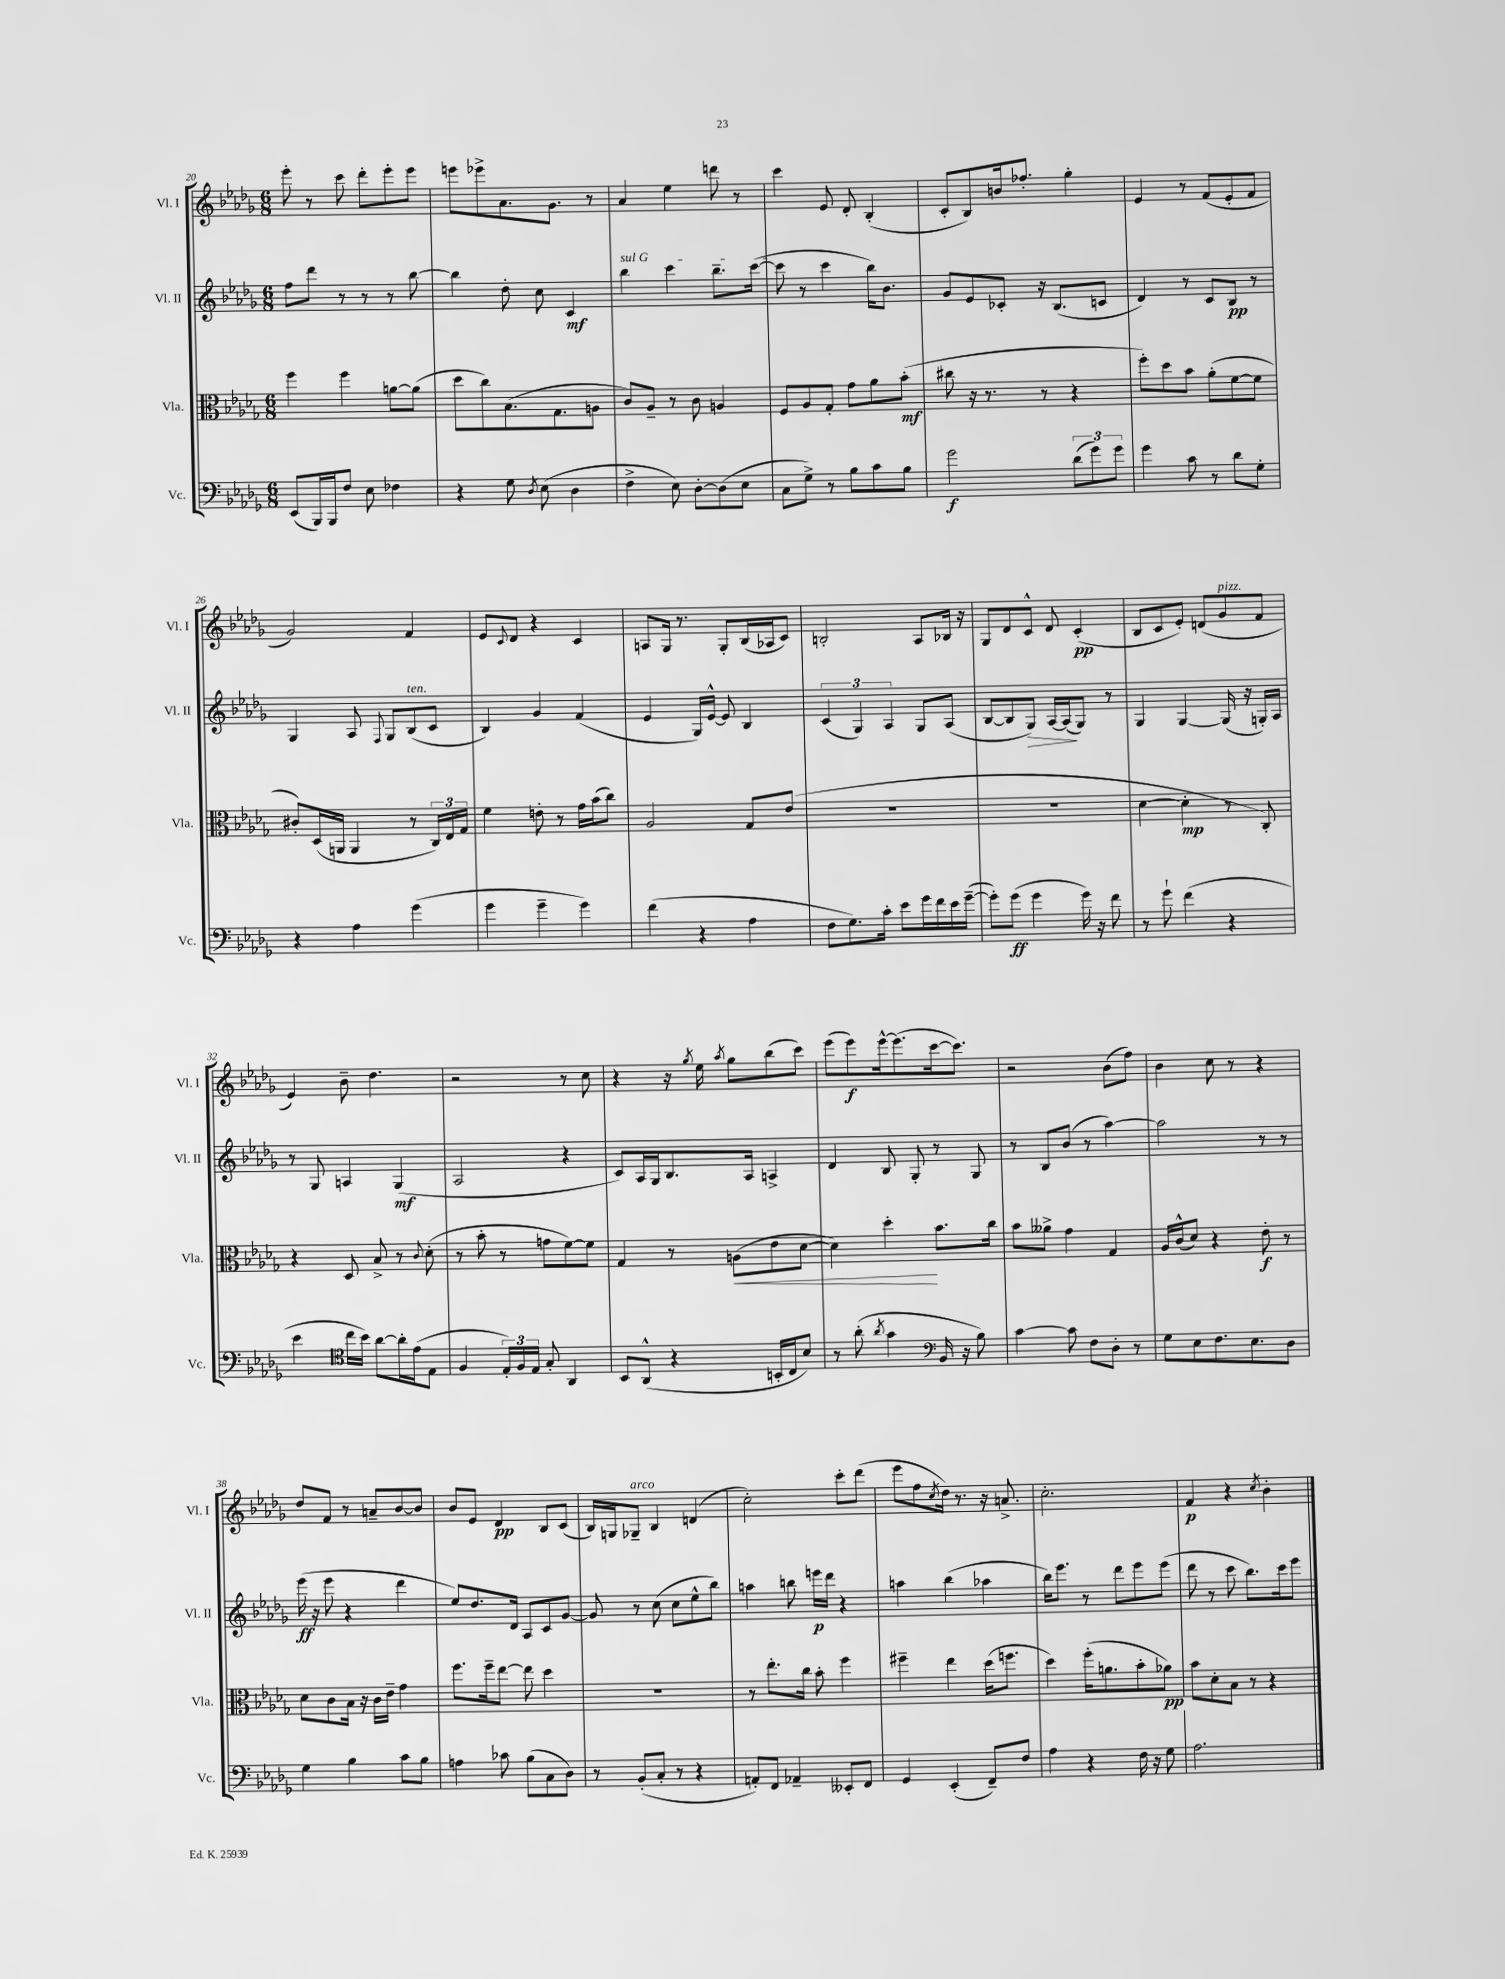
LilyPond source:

<<
\new StaffGroup <<
\new Staff = "s0" \with { instrumentName = "Vl. I" shortInstrumentName = "Vl. I" } {
    \clef treble \key des \major \numericTimeSignature \time 6/8
    ees'''8-. r8 c'''8 des'''8-. ees'''8-. ees'''8 |
    e'''8 ees'''8-> aes'8. ges'8. r8 |
    aes'4 ees''4 d'''8 r8 |
    c'''4 ees'8 des'8-. bes4-.( |
    c'8-. bes8) b'16 fes''8.-. ges''4-. |
    ees'4 r8 f'8( ees'8-. f'8 |
    ges'2) f'4 |
    ees'8 \appoggiatura { c'8 } des'8 r4 c'4 |
    a8 ges16 r8. ges8-. bes16( aes16 c'8) |
    b2-. aes8 bes16 r16 |
    ges8 des'8 c'8-^ des'8 c'4-.\pp( |
    bes8 c'8 ees'8-.) d'8( ges'8^\markup { \italic "pizz." } f'8 |
    ees'4) bes'8-- des''4. |
    r2 r8 c''8 |
    r4 r16 \acciaccatura { ges''8 } ees''16 \acciaccatura { aes''8 } ges''8 bes''8( c'''8) |
    ees'''8( ees'''8\f) ees'''16~-^ ees'''8.( c'''16~ c'''8.) |
    r2 bes'8( f''8) |
    bes'4 c''8 r8 r4 |
    des''8 f'8 r8 a'8-- bes'8~ bes'8 |
    bes'8 ees'8 des'4\pp bes8 c'8( |
    bes16) g16 ges8--^\markup { \italic "arco" } bes4 d'4( |
    c''2-.) c'''8-. des'''8( |
    ees'''8 f''8 \acciaccatura { c''8 } des''16) r8. r16 a'8.-> |
    c''2.-. |
    f'4\p r4 \acciaccatura { c''8 } bes'4-. \bar "|." |
}
\new Staff = "s1" \with { instrumentName = "Vl. II" shortInstrumentName = "Vl. II" } {
    \clef treble \key des \major \numericTimeSignature \time 6/8
    f''8 des'''8 r8 r8 r8 bes''8~ |
    bes''4 des''8-. c''8 c'4\mf |
    \once \override TextSpanner.bound-details.left.text = \markup { \italic "sul G" } bes''4\startTextSpan c'''4 bes''8.-- c'''16~( |
    c'''8\stopTextSpan r8 c'''4 bes''16) bes'8. |
    ges'8 ees'8 ces'8-. r16 bes8.( c'8 |
    des'4) r8 c'8 bes8\pp r8 |
    ges4 aes8 \appoggiatura { f8 } ges8 bes8^\markup { \italic "ten." }( c'8 |
    bes4) ges'4 f'4( |
    ees'4 ges16) ees'16~-^ ees'8 bes4 |
    \tuplet 3/2 { c'4( ges4) aes4 } ges8 aes8( |
    bes8~ bes8 ges8\>) aes16~ aes16\!( ges8) r8 |
    ges4 ges4~ ges16( r16 g16-.) aes16 |
    r8 ges8 a4 ges4\mf( |
    aes2 r4 |
    c'8) aes16 ges16 bes8. aes16 a4-> |
    des'4 bes8 ges8-. r8 ges8 |
    r8 bes8 bes'8( r8 aes''4~) |
    aes''2 r8 r8 |
    ees'''16\ff( r16 ees'''8 r4 des'''4 |
    ees''8) des''8. des'16 aes8 c'8 ges'8~ |
    ges'8 r8 c''8( c''8 ees''8-^ bes''8) |
    a''4 b''8 e'''16\p des'''16 r4 |
    a''4 bes''4( aes''4 |
    bes''16) ees'''8. r8 des'''8 ees'''8 ees'''8( |
    des'''8 r8 c'''8 bes''8.) c'''16 ees'''8 \bar "|." |
}
\new Staff = "s2" \with { instrumentName = "Vla." shortInstrumentName = "Vla." } {
    \clef alto \key des \major \numericTimeSignature \time 6/8
    f''4 f''4 a'8~ a'8( |
    des''8 c''8) bes8.( ges8. a8 |
    c'8) aes8-- r8 c'8 a4 |
    f8 aes8 ges8-. ges'8 aes'8 bes'8-.\mf( |
    cis''8 r16 r8. r8 r4 |
    f''8-.) des''8 bes'8 aes'8-.( f'8~ f'8 |
    cis'8-.) des16( a,16 a,4 r8 \tuplet 3/2 { c16) ees16 ges16 } |
    f'4 e'8-. r8 ges'16 bes'16( c''8) |
    aes2 ges8 ees'8( |
    R2. |
    R2. |
    des'4~ des'4-.\mp r8 c8-.) |
    r4 des8 bes8-> r8 \appoggiatura { c'8 } des'8-.( |
    r8 bes'8-. r8 g'8 f'8~) f'8 |
    ges4 r8 a8\<( ees'8 des'8~ |
    des'4) des''4-.\! bes'8. c''16 |
    bes'8 aeses'8-> ges'4 ges4 |
    aes16 c'16-^( des'8) r4 ees'8-.\f r8 |
    des'8 c'8 bes16 r16 c'16 ees'16-- ges'4 |
    f''8. f''16-- ees''8~ ees''8 des''4 |
    R2. |
    r8 ees''8.-. c''16 bes'8-. f''4 |
    fis''4-- ees''4 des''16( f''8. |
    des''4) f''16-.( a'8. bes'8-. aes'8\pp) |
    bes'8 des'8-. bes8 r8 r4 \bar "|." |
}
\new Staff = "s3" \with { instrumentName = "Vc." shortInstrumentName = "Vc." } {
    \clef bass \key des \major \numericTimeSignature \time 6/8
    ees,8( bes,,16) bes,,16 f8 ees8 fes4 |
    r4 ges8 \acciaccatura { des8 } ees8( des4 |
    f4-> ees8) des8~-. des8( ees8 |
    c8 ges8->) r8 bes8 c'8 bes8 |
    ges'2\f \tuplet 3/2 { des'8( ges'8) ges'8 } |
    ges'4 c'8 r8 des'8 ges8-. |
    r4 aes4 ges'4( |
    ges'4 ges'4-- ges'4) |
    f'4( r4 aes4 |
    f8 ges8.) c'16-. ees'8 ges'16 f'16 ees'16 ges'16~--( |
    ges'8-.) ges'8\ff( ges'4 ges'16) r16 f'8 |
    r8 ges'8-! f'4( r4 |
    ees'4 \clef tenor c''16 bes'16) aes'8~ aes'16-. ees'16( ees8 |
    f4 \tuplet 3/2 { ees16-.) f16 ees16 } ges8-. aes,4 |
    bes,8 aes,8-^( r4 b,16-. c16 bes8) |
    r8 aes'8-.( \acciaccatura { aes'8 } ges'4 \clef bass bes,16 r16 bes8) |
    c'4~ c'8 f8 des8-. r8 |
    ges8 ees8 f8. ees8. des8 |
    ges4 bes4 c'8 bes8 |
    a4 ces'8 bes8( c8 des8) |
    r8 bes,8-.( c8-. r8 r4 |
    a,8-.) f,8 aes,4-- eeses,8-. f,8 |
    ges,4 ees,4-.( f,8--) f8 |
    aes4 r4 f16 r16 ges8 |
    aes2. \bar "|." |
}
>>
>>
\layout { \context { \Score currentBarNumber = #20 } }
